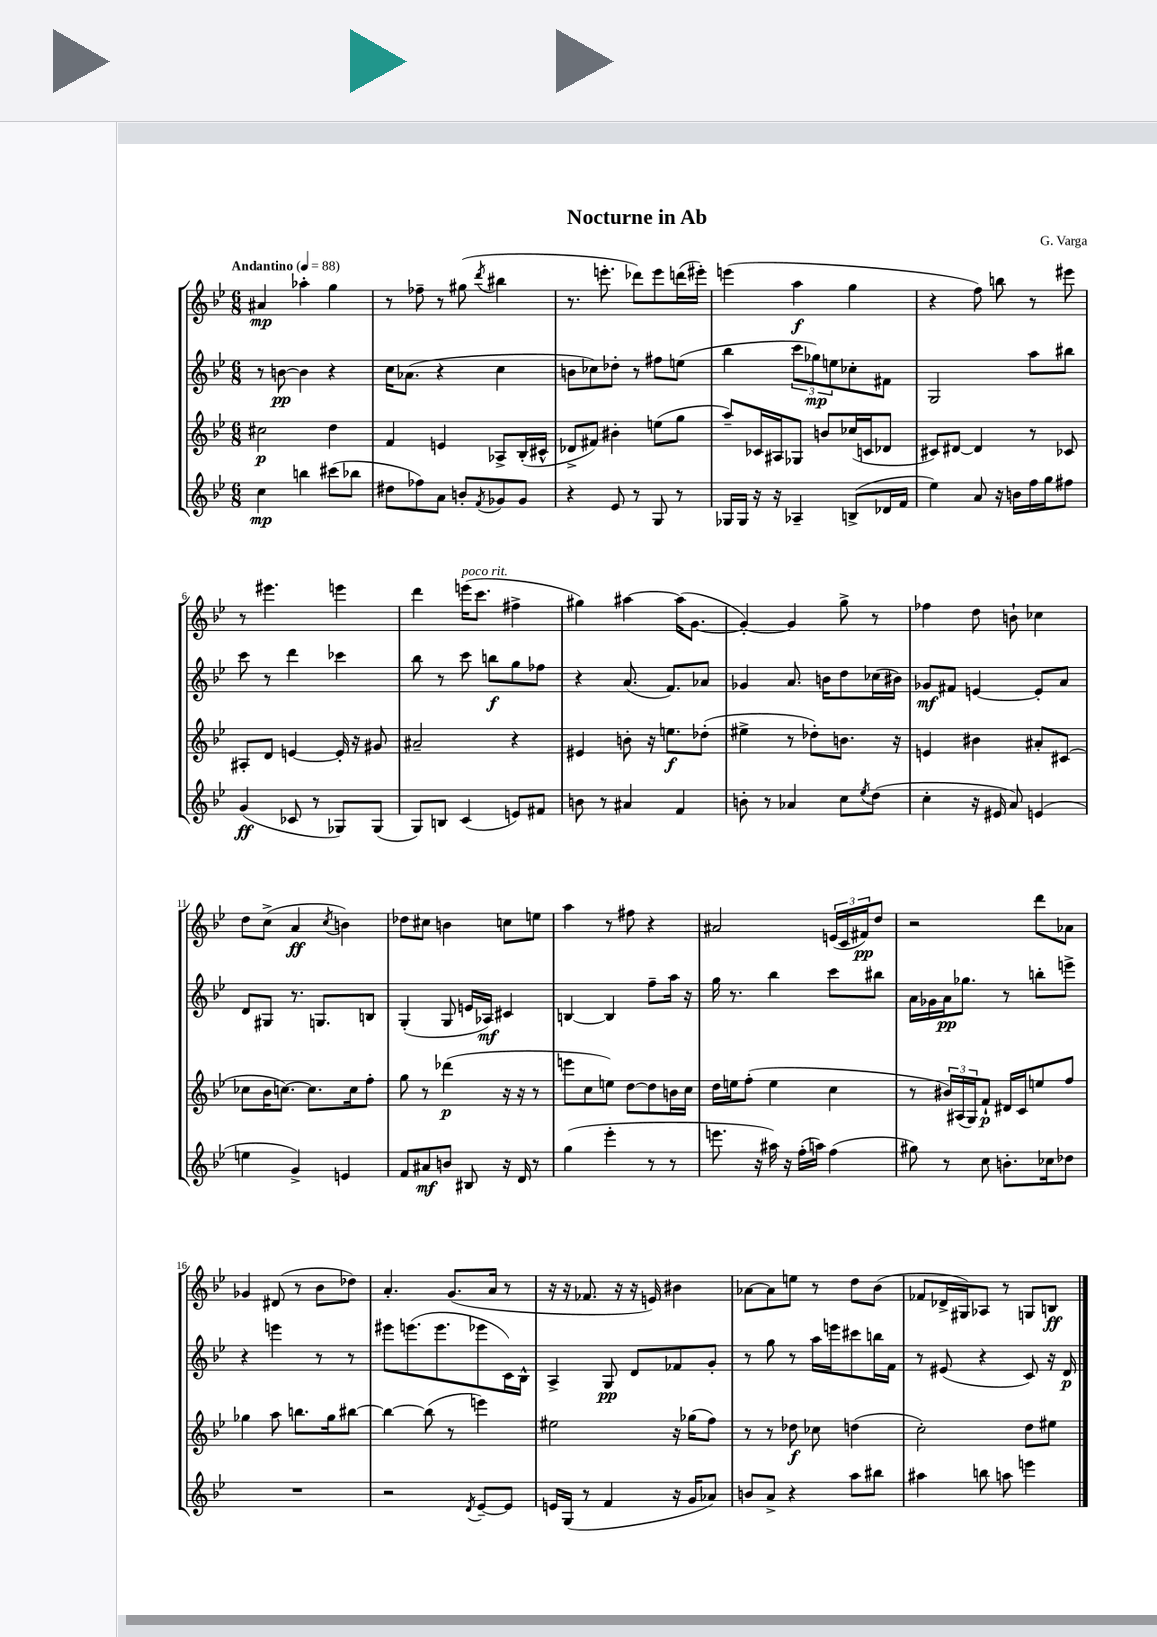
\header { title = "Nocturne in Ab" composer = "G. Varga" }
<<
\new StaffGroup <<
\new Staff = "s0" {
    \clef treble \key bes \major \numericTimeSignature \time 6/8 \tempo "Andantino" 4 = 88
    ais'4\mp aes''4-. g''4 |
    r8 fes''8-- r8 gis''8( \acciaccatura { d'''8 } bis''4 |
    r8. e'''8.-. des'''8) e'''8 d'''16( eis'''16-.) |
    e'''4( a''4\f g''4 |
    r4 f''8) b''8 r8 eis'''8 |
    r8 eis'''4. e'''4 |
    d'''4 e'''16^\markup { \italic "poco rit." }( c'''8. fis''4-> |
    gis''4) ais''4~ ais''16( g'8.~ |
    g'4~-.) g'4 g''8-> r8 |
    fes''4 d''8 b'8-! ces''4 |
    d''8 c''8->( a'4\ff \acciaccatura { c''8 } b'4) |
    des''8 cis''8 b'4 c''8 e''8 |
    a''4 r8 fis''8 r4 |
    ais'2 \tuplet 3/2 { e'16( c'16 fis'16\pp) } d''8 |
    r2 d'''8 aes'8 |
    ges'4 dis'8( r8 bes'8 des''8) |
    a'4.-. g'8.( a'16 r8 |
    r16 r16 fes'8. r16 r16 e'16) bis'4 |
    aes'8~ aes'8 e''8 r8 d''8 bes'8( |
    fes'8 des'16-> gis16) aes8 r8 g8 b8\ff \bar "|." |
}
\new Staff = "s1" {
    \clef treble \key bes \major \numericTimeSignature \time 6/8
    r8 b'8~\pp b'4 r4 |
    c''16 aes'8.( r4 c''4 |
    b'8 ces''8) des''8-. r8 fis''8 e''8( |
    bes''4 \tuplet 3/2 { c'''8 ges''8\mp) e''8 } ces''8-. fis'8 |
    g2 a''8 bis''8 |
    c'''8 r8 d'''4 ces'''4 |
    bes''8 r8 c'''8 b''8\f g''8 fes''8 |
    r4 a'8.( f'8.) aes'8 |
    ges'4 a'8. b'16 d''8 ces''16( bis'16) |
    ges'8\mf fis'8 e'4~ e'8-. a'8 |
    d'8 gis8 r8. g8. b8 |
    g4-.( g8 e'16 aes16\mf) cis'4 |
    b4~ b4 f''8-- a''16 r16 |
    g''16 r8. bes''4 c'''8 bis''8 |
    a'16 ges'16 a'16\pp ges''8. r8 b''8-. e'''8-> |
    r4 e'''4 r8 r8 |
    eis'''8 e'''8.( e'''8. ees'''8 c'16) bes16-^ |
    a4-> g8\pp d'8 fes'8 g'8-. |
    r8 g''8 r8 a''16 e'''16 cis'''8 b''16 f'16 |
    r8 eis'8( r4 c'8) r16 d'16\p \bar "|." |
}
\new Staff = "s2" {
    \clef treble \key bes \major \numericTimeSignature \time 6/8
    cis''2\p d''4 |
    f'4 e'4 aes8-> bes16-.( cis'16-^ |
    des'8-> fis'8) bis'4-. e''8( g''8 |
    a''8--) ces'16 ais16 ges8 b'8 ces''16( c'16 des'8 |
    cis'8) dis'8~ dis'4 r8 ces'8 |
    ais8-. d'8 e'4~ e'16-. r16 gis'8 |
    ais'2-- r4 |
    eis'4 b'8-. r16 e''8.\f des''8-.( |
    eis''4-> r8 des''8-.) b'8. r16 |
    e'4 bis'4 ais'8-. cis'8( |
    ces''8 bes'16 c''8.~) c''8. c''16 f''8-. |
    g''8 r8 des'''4\p( r16 r16 r8 |
    e'''8 c''8 e''8) d''8~ d''8 b'16 c''16 |
    d''16 e''16 f''8-.( e''4 c''4 |
    r8 \tuplet 3/2 { bis'16) ais16( g16) } f'8-!\p dis'16 c'16 e''8 f''8 |
    ges''4 a''8 b''8. ges''16 bis''8~ |
    bis''4~ bis''8( r8 e'''4) |
    eis''2 r16 ges''16( f''8) |
    r8 r8 des''8\f ces''8 d''4( |
    c''2-.) d''8 eis''8 \bar "|." |
}
\new Staff = "s3" {
    \clef treble \key bes \major \numericTimeSignature \time 6/8
    c''4\mp b''4 cis'''8( bes''8 |
    dis''8 fes''8) a'8 b'8-. \acciaccatura { f'8 } ges'8 ges'8 |
    r4 ees'8 r8 g8 r8 |
    ges16 ges16 r16 r16 aes4-- b8->( des'16 f'16 |
    ees''4) a'8 r16 b'16 f''16 g''16 fis''8 |
    g'4\ff( ces'8 r8 ges8) ges8( |
    g8) b8 c'4( e'8) fis'8 |
    b'8 r8 ais'4 f'4 |
    b'8-. r8 aes'4 c''8 \acciaccatura { ees''8 } d''8( |
    c''4-. r16 eis'16 a'8) e'4( |
    e''4 g'4->) e'4 |
    f'8 ais'8\mf b'8 bis8 r16 d'16 r8 |
    g''4( ees'''4-. r8 r8 |
    e'''8. r16 ais''16) r16 f''16-.( a''16) f''4( |
    gis''8) r8 c''8 b'8.-. ces''16 des''8 |
    R2. |
    r2 \acciaccatura { d'8 } ees'8~-- ees'8 |
    e'16 g16( r8 f'4 r16 g'16 aes'8) |
    b'8 a'8-> r4 a''8 bis''8 |
    ais''4 b''8 a''8 e'''4 \bar "|." |
}
>>
>>
